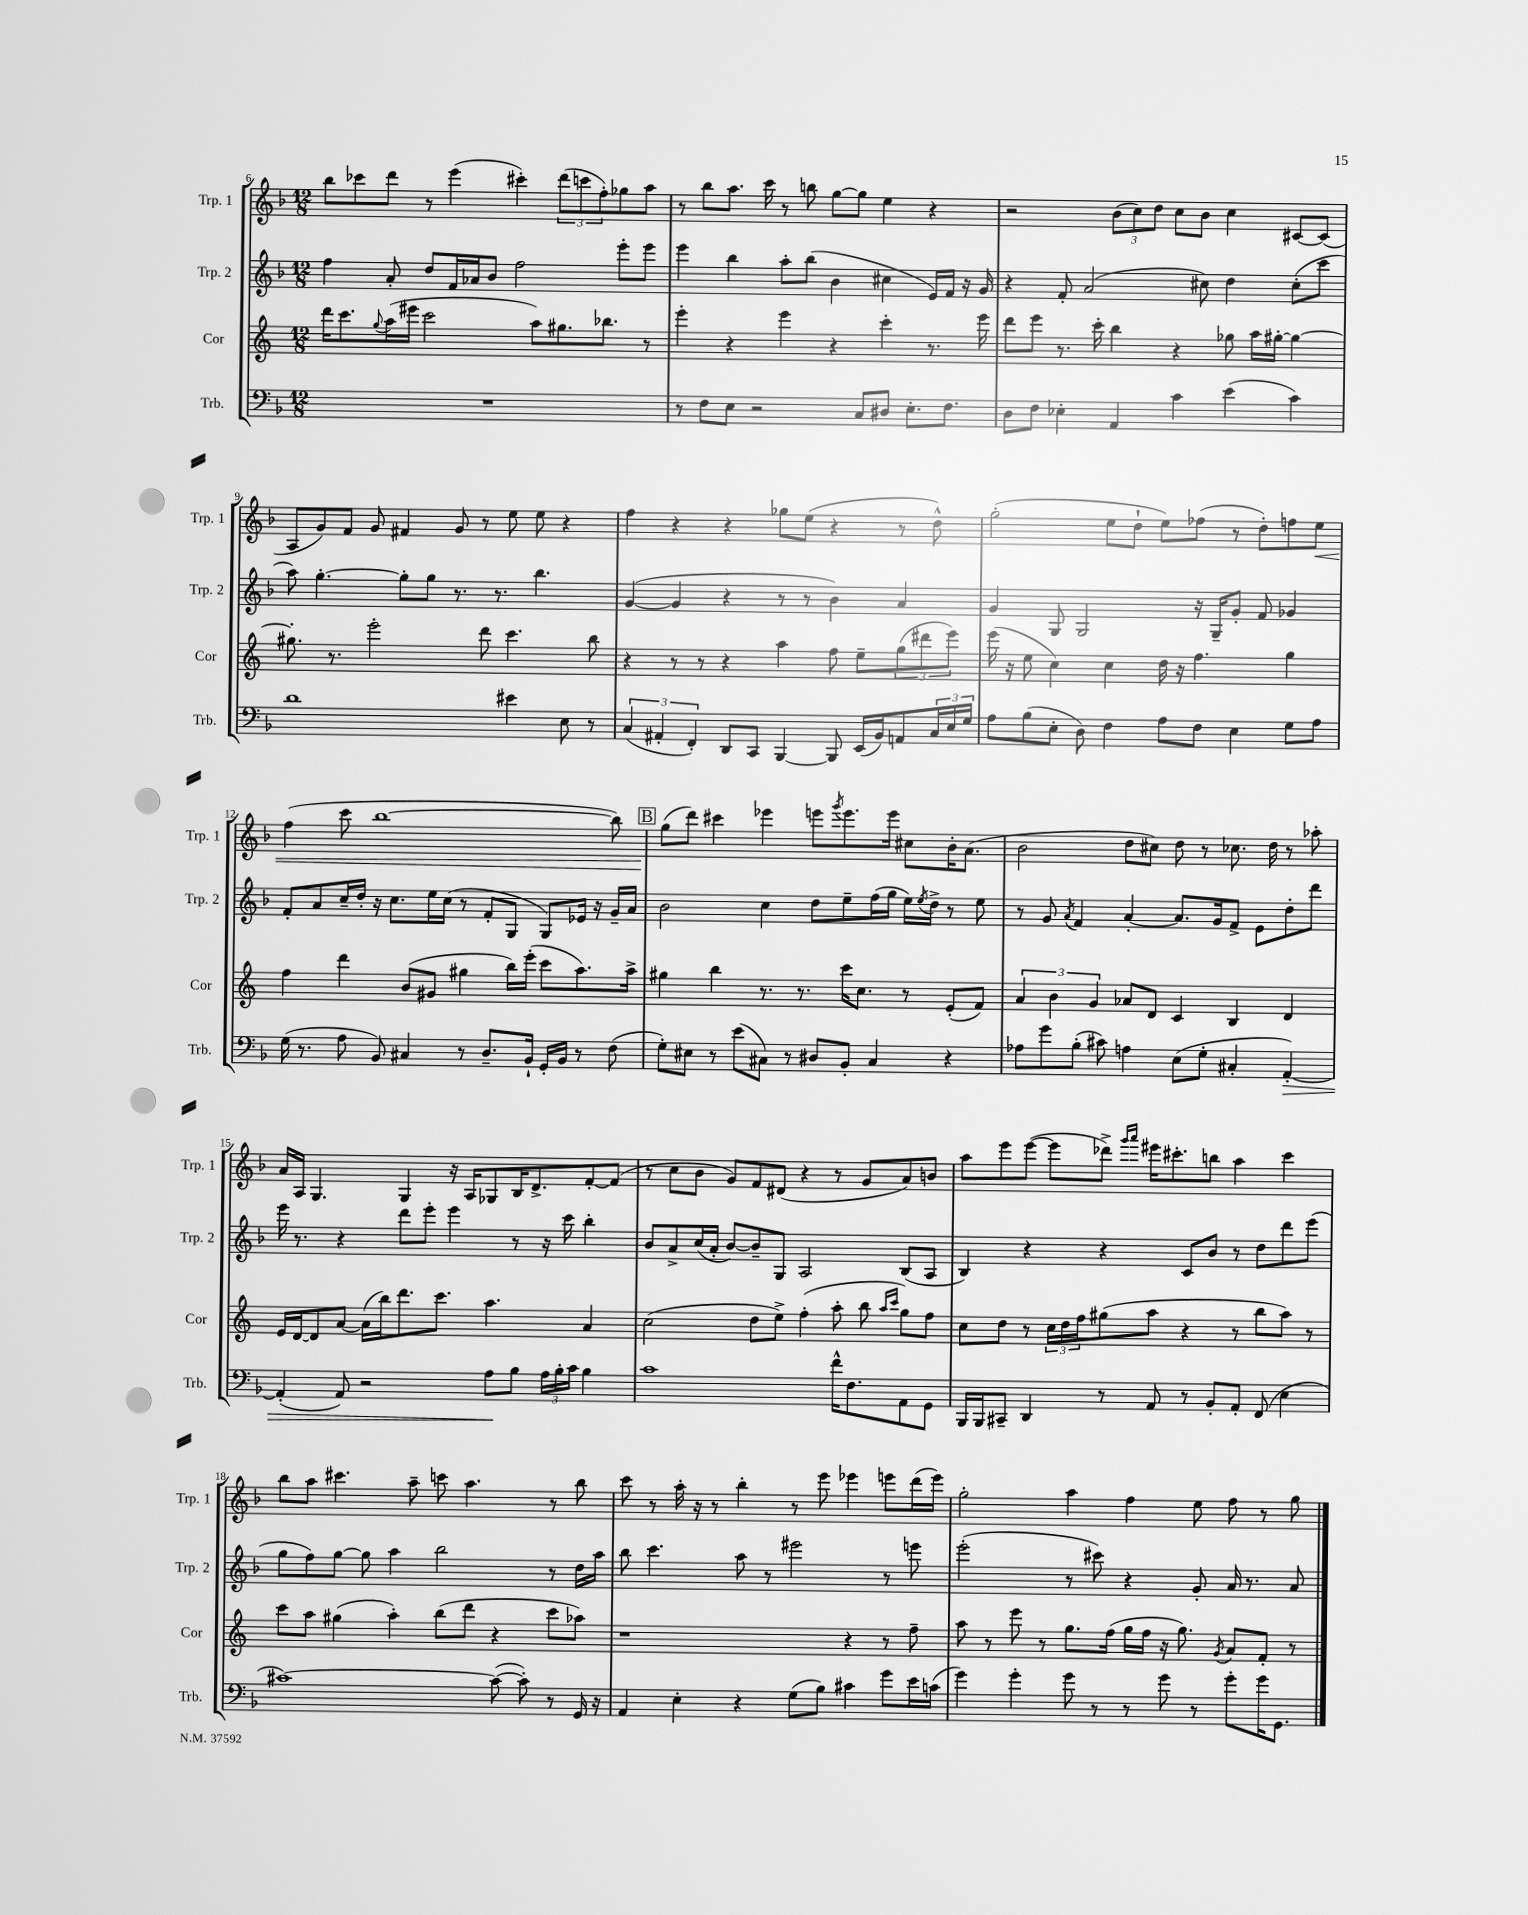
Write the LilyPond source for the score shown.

<<
\new StaffGroup <<
\new Staff = "s0" \with { instrumentName = "Trp. 1" shortInstrumentName = "Trp. 1" } {
    \clef treble \key f \major \numericTimeSignature \time 12/8
    bes''8 ces'''8 d'''8 r8 e'''4( cis'''4-.) \tuplet 3/2 { d'''8( c'''8 f''8-.) } ges''8 a''8 |
    r8 bes''8 a''8. c'''16 r8 b''8 g''8~ g''8 e''4 r4 |
    r2 \tuplet 3/2 { bes'8( c''8) d''8 } c''8 bes'8 c''4 cis'8~ cis'8( |
    a8 g'8) f'8 g'8 fis'4 g'8 r8 e''8 e''8 r4 |
    f''4 r4 r4 ges''8 e''8( r4 r8 d''8-^) |
    g''2-.( e''8 d''8-! e''8) fes''8( r8 d''8-.) f''8 e''8\< |
    f''4( c'''8 bes''1~ bes''8) |
    \mark \markup { \box "B" } g''8\!( d'''8) cis'''4 ees'''4 e'''8 \acciaccatura { g'''8 } e'''8. e'''16 cis''8 bes'16-. a'8.( |
    bes'2 d''8 cis''8) d''8 r8 ces''8. d''16 r8 aes''8-. |
    a'16 a16 g4. g4 r16 a16 ges8 bes16 d'8.-> f'8~-. f'8( |
    r8 c''8 bes'8 g'8) f'8 dis'8( r4 r8 g'8 a'8) b'8 |
    a''8 e'''8 e'''8~( e'''8 des'''8->) \grace { g'''16 a'''16 } eis'''16 cis'''8.-. b''8 a''4 cis'''4 |
    bes''8 a''8 cis'''4. a''8-- c'''8 a''4. r8 bes''8 |
    c'''8 r8 a''16-. r16 r8 bes''4-. r8 e'''8 ees'''4 e'''8 d'''16( e'''16) |
    g''2-. a''4 f''4 e''8 f''8 r8 g''8 \bar "|." |
}
\new Staff = "s1" \with { instrumentName = "Trp. 2" shortInstrumentName = "Trp. 2" } {
    \clef treble \key f \major \numericTimeSignature \time 12/8
    f''4 a'8-. d''8 f'16 aes'16 bes'8 f''2 e'''8-. e'''8 |
    e'''4 bes''4 a''8-. bes''8( bes'4 cis''4 e'16) f'16 r16 g'16 |
    r4 f'8-. a'2( cis''8) d''4 cis''8-.( c'''8 |
    a''8) g''4.~-. g''8-. g''8 r8. r8. bes''4. |
    g'4~( g'4 r4 r8 r8 bes'4) a'4 |
    g'4 g8 g2 r16 g16-- g'8-. f'8 ges'4 |
    f'8-. a'8 c''16-- d''16-. r16 c''8. e''16 c''16( r8 f'8-. g8 g8) ees'16 r16 g'16-- a'16 |
    \mark \markup { \box "B" } bes'2 c''4 d''8 e''8-- f''16( g''16 e''16) \acciaccatura { e''8 } d''16-> r8 e''8 |
    r8 g'8 \acciaccatura { a'8 } f'4 a'4~-. a'8. g'16 f'8-> e'8 d''8-. d'''8 |
    e'''16 r8. r4 d'''8 e'''8-. e'''4 r8 r16 c'''16 bes''4-. |
    bes'8 a'8-> c''16( a'16-. bes'8~) bes'8-- g8 a2 bes8( a8 |
    bes4) r4 r4 c'8 bes'8 r8 d''8 d'''8 e'''8( |
    g''8 f''8) g''8~ g''8 a''4 bes''2 r8 d''16 a''16 |
    bes''8 c'''4. a''8 r8 eis'''2 r8 e'''8 |
    e'''2-.( r8 cis'''8) r4 g'8-. a'16 r8. a'8 \bar "|." |
}
\new Staff = "s2" \with { instrumentName = "Cor" shortInstrumentName = "Cor" } {
    \clef treble \key c \major \numericTimeSignature \time 12/8
    d'''16 c'''8. \appoggiatura { g''8 } a''16( eis'''16 c'''2 a''8) gis''8. bes''8. r8 |
    e'''4-. r4 e'''4 r4 c'''4-. r8. e'''16 |
    d'''8 e'''8 r8. c'''16-. b''4 r4 ges''8 a''16 gis''16~-. gis''4~ |
    gis''8.-. r8. e'''2-. d'''8 c'''4. b''8 |
    r4 r8 r8 r4 a''4 f''8 e''8-- \tuplet 3/2 { g''8( dis'''8 e'''8) } |
    e'''16( r16 e''8 c''4) c''4 d''16 r16 f''4. g''4 |
    f''4 d'''4 b'8( gis'8 gis''4 b''16) e'''16-.( c'''8 a''8.) a''16-> |
    \mark \markup { \box "B" } gis''4 b''4 r8. r8. c'''16 c''8. r8 e'8-.( f'8) |
    \tuplet 3/2 { a'4 b'4 g'4 } aes'8 d'8 c'4 b4 d'4 |
    e'16 d'16~ d'8 a'8~ a'16( b''16) d'''8. c'''8. a''4. a'4 |
    c''2( d''8 e''8->) f''4-.( a''8-. b''8 \grace { a''16 c'''16 } g''8) f''8 |
    c''8 d''8 r8 \tuplet 3/2 { c''16 d''16 f''16 } gis''8( a''8 r4 r8 b''8 a''8) r8 |
    c'''8 a''8 gis''4( a''4-.) b''8( d'''8 r4 c'''8 aes''8) |
    r1 r4 r8 f''8-- |
    a''8 r8 e'''8 r8 g''8. f''16( g''16 f''16 r16 g''8.) \acciaccatura { g'8 } a'8 f'8-. r8 \bar "|." |
}
\new Staff = "s3" \with { instrumentName = "Trb." shortInstrumentName = "Trb." } {
    \clef bass \key f \major \numericTimeSignature \time 12/8
    R1. |
    r8 f8 e8 r2 c8 dis8 e8.-. f8. |
    d8 f8 ees4-. a,4 c'4 e'4( c'4) |
    d'1 eis'4 e8 r8 |
    \tuplet 3/2 { c4( ais,4-. f,4-.) } d,8 c,8 bes,,4~ bes,,8 e,16( bes,16) a,8 \tuplet 3/2 { c16 e16 g16 } |
    a8 bes8( e8-. d8) f4 a8 f8 e4 g8 a8 |
    g16( r8. a8 bes,8) cis4 r8 d8.-- bes,16-! g,16-. bes,16 r8 f8( |
    \mark \markup { \box "B" } g8-.) eis8 r8 e'8( cis8) r8 dis8 bes,8-. cis4 r4 |
    aes8 g'8 bes8-.( cis'8) a4 e8( g8-. cis4-. a,4~-.\>) |
    a,4-.( a,8) r2 a8\! bes8 \tuplet 3/2 { a16 bes16-. c'16 } bes4 |
    c'1 f'16-^ f8. a,8 g,8 |
    bes,,16 bes,,16 cis,8-- d,4 r8 a,8 r8 bes,8-. a,8-. f,8( e4 |
    cis'1~) cis'8~( cis'8-.) r8 g,16 r16 |
    a,4 e4-. r4 g8( bes8) cis'4 g'8 e'16 c'16( |
    g'4) g'4-. g'8 r8 r8 g'8 r8 g'8-. g'16 g,8. \bar "|." |
}
>>
>>
\layout { \context { \Score currentBarNumber = #6 } }
